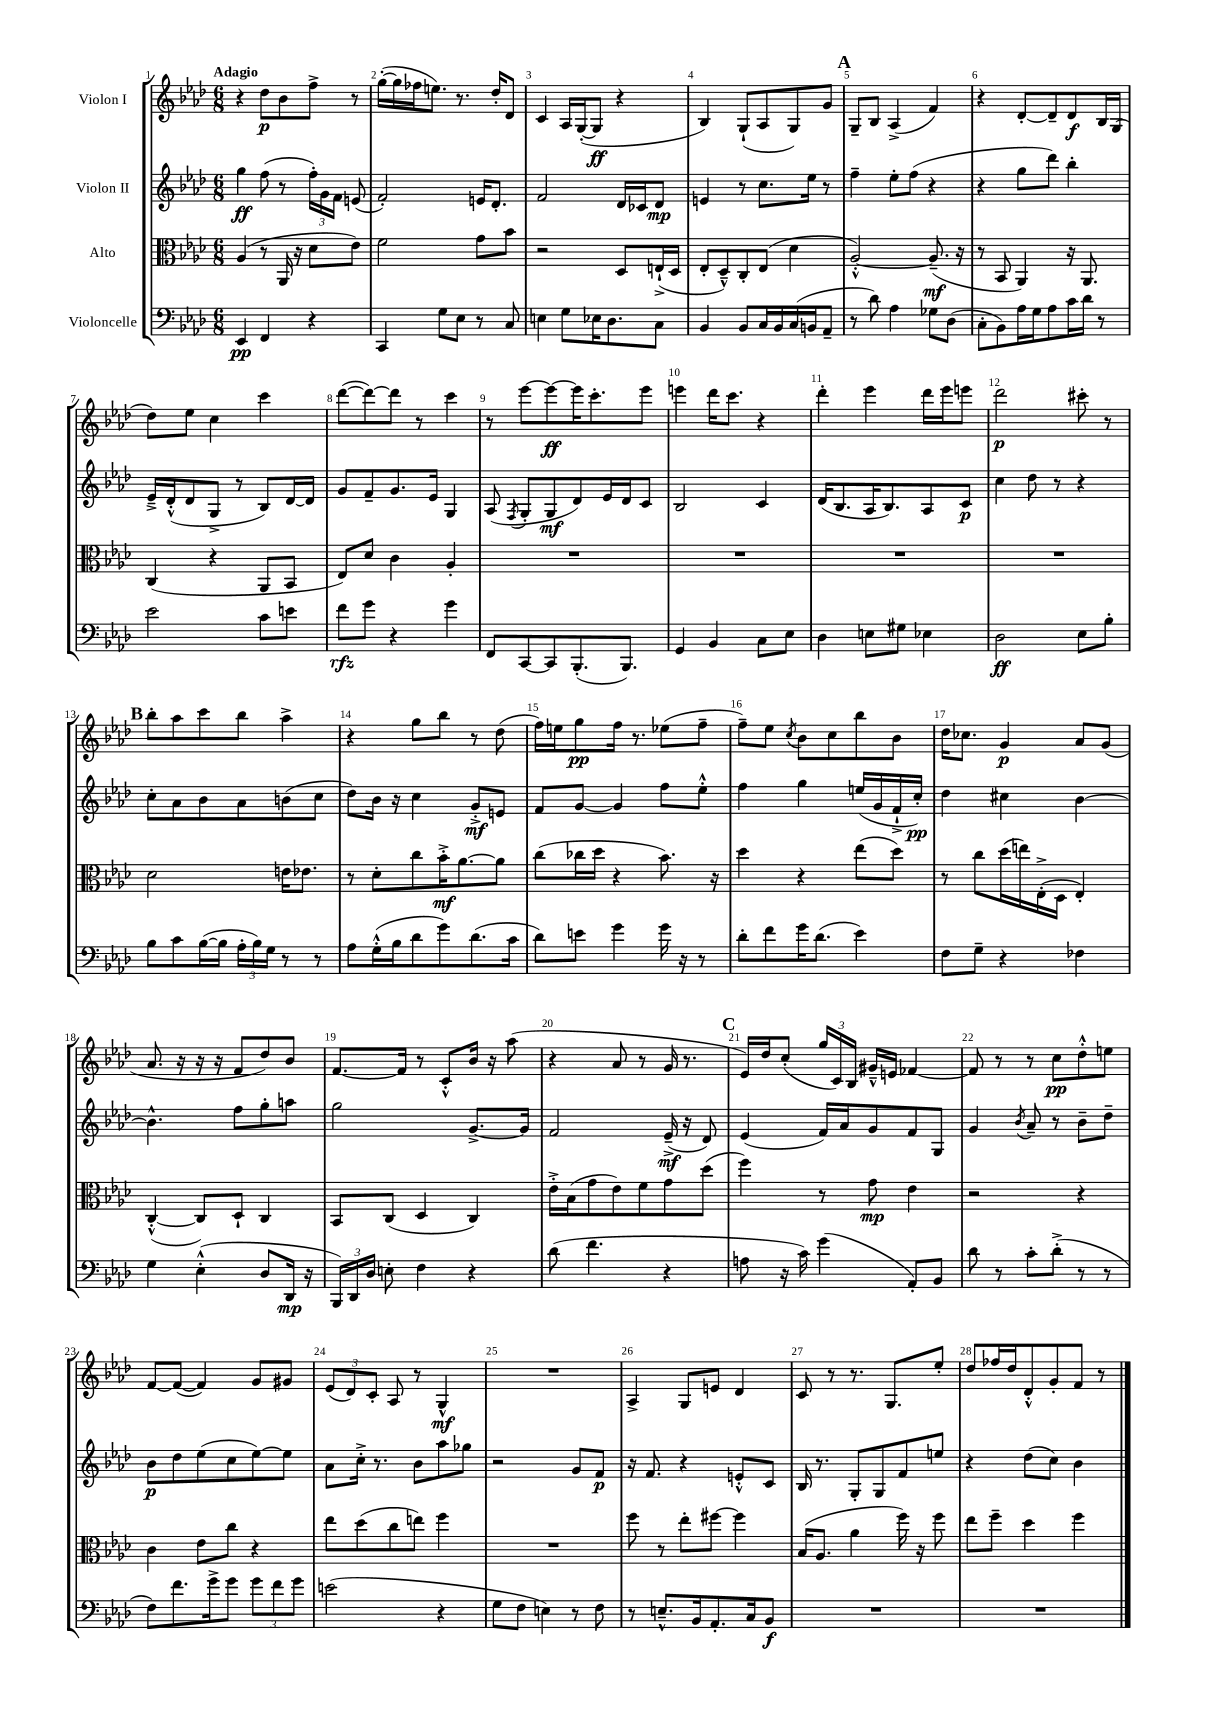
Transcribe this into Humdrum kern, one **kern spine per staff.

**kern	**kern	**kern	**kern
*staff4	*staff3	*staff2	*staff1
*clefF4	*clefC3	*clefG2	*clefG2
*k[b-e-a-d-]	*k[b-e-a-d-]	*k[b-e-a-d-]	*k[b-e-a-d-]
*M6/8	*M6/8	*M6/8	*M6/8
4EE-/	(4A-/	4gg\	4r
4FF/	8r	(8ff\	8dd-\L
.	16AA-/	8r	8b-\
.	16r	.	.
4r	8d-\L	24ff'\LL)	8ff^\J
.	.	24g\	.
.	.	24f\JJ	.
.	8e-\J)	(8e/	8r
=	=	=	=
4CC/	2f\	2f'/)	([16gg'\LL
.	.	.	16gg\]
.	.	.	16ff-\J
.	.	.	8.ee\J)
8G\L	.	.	.
8E-\J	.	.	8.r
8r	8g\L	16e/LK	.
.	.	8.d-'/J	16dd-'/LK
8C/	8b-\J	.	8d-/J
=	=	=	=
4E\	2r	2f/	4c/
8G\L	.	.	16A-/LL
.	.	.	([16G'/J
16E-\K	.	.	8G/]J
8.D-\	.	.	.
.	8D-/L	16d-/LL	4r
.	.	16c-/J	.
8C\J	(16E`^/L	8d-/J	.
.	16D-/JJ	.	.
=	=	=	=
4BB-/	8E-'/L	4e/	4B-/)
.	8D-~^^/)	.	.
8BB-/L	8C'/	8r	(8G`/L
16C/L	(8E-/J	8.cc\L	8A-/
16BB-/	.	.	.
(16C/	4d-\	.	8G/)
16BB/J	.	16ee-\Jk	.
8AA-~/J	.	8r	8g/J
=	=	=	=
8r	[2A-'^^/)	4ff~\	8G~/L
8d-\)	.	.	8B-/J
4A-\	.	8ee-'\L	(4A-^/
.	.	(8ff\J	.
8G-\L	(8.A-~/]	4r	4f/)
(8D-\J	.	.	.
.	16r	.	.
=	=	=	=
8C'\L	8r	4r	4r
8BB-\)	8BB-/	.	.
16A-\L	4AA-/)	8gg\L	[8d-'/L
16G\J	.	.	.
8A-\	.	8ddd-\J)	8d-~/]
16c\L	16r	4bb-'\	8d-/
16d-\JJ	8.AA-/	.	.
8r	.	.	16B-/L
.	.	.	(16G/JJ
=	=	=	=
2e-\	(4C/	16e-~^/LL	8dd-\L)
.	.	(16d-'^^/J	.
.	.	8d-/	8ee-\J
.	4r	8G^/J	4cc\
.	.	8r	.
8c\L	8AA-/L	8B-/L)	4ccc\
8e\J	8BB-/J	[16d-/L	.
.	.	16d-/]JJ	.
=	=	=	=
8f\L	8E-/L)	8g/L	([8ddd-\L
8g\J	8d-/J	8f~/	8ddd-\_)
4r	4c\	8.g/	8ddd-\]J
.	.	.	8r
.	.	16e-/Jk	.
4g\	4A-'/	4G/	4ccc\
=	=	=	=
8FF/L	2.r	(8A-/	8r
.	.	8qF/	.
[8CC/	.	8G'/L	[8eee-\L
8CC/]	.	8G/	8eee-\_
(8.BBB-'/	.	8d-/)	16eee-\]K
.	.	.	8.ccc'\
.	.	16e-/L	.
8.BBB-/J)	.	16d-/J	.
.	.	8c/J	8eee-\J
=	=	=	=
4GG/	2.r	2B-/	4eee\
4BB-/	.	.	16ddd-\LK
.	.	.	8.ccc\J
8C\L	.	4c/	4r
8E-\J	.	.	.
=	=	=	=
4D-\	2.r	(16d-/LK	4ddd-'\
.	.	8.B-/	.
8E\L	.	16A-/K	4eee-\
.	.	8.B-/)	.
8G#\J	.	.	.
4E-\	.	8A-/	16ddd-\LL
.	.	.	16eee-\J
.	.	8c/J	8eee\J
=	=	=	=
2D-\	2.r	4cc\	2ddd-\
.	.	8dd-\	.
.	.	8r	.
8E-\L	.	4r	8ccc#'\
8B-'\J	.	.	8r
=	=	=	=
8B-\L	2d-\	8cc'\L	8bb-'\L
8c\	.	8a-\	8aa-\
([16B-\L	.	8b-\	8ccc\
16B-\]JJ	.	.	.
24A-'\LL	.	8a-\	8bb-\J
24B-\)	.	.	.
24G\JJ	.	.	.
8r	16e\LK	(8b\	4aa-^\
.	8.e-\J	.	.
8r	.	8cc\J	.
=	=	=	=
8A-\L	8r	8dd-\L)	4r
(16G'^^\L	8d-'\L	16b-\Jk	.
16B-\J	.	16r	.
8d-\	8cc\	4cc\	8gg\L
8g\)	16b-'^\K	.	8bb-\J
.	[8.a-\	.	.
(8.d-\	.	8g'^/L	8r
.	8a-\]J	8e/J	(8dd-\
16c\Jk	.	.	.
=	=	=	=
8d-\L)	(8cc\L	8f/L	16ff\LL)
.	.	.	16ee\J
8e\J	16cc-\L	[8g/J	8gg\
.	16dd-\JJ	.	.
4g\	4r	4g/]	16ff\Jk
.	.	.	8.r
16g\	8.b-\)	8ff\L	(8ee-\L
16r	.	.	.
8r	.	8ee-'^^\J	8ff~\J
.	16r	.	.
=	=	=	=
8d-'\L	4dd-\	4ff\	8ff~\L)
8f\	.	.	8ee-\J
.	.	.	8qcc/
16g\K	4r	4gg\	8b-\L
(8.d-\J	.	.	.
.	.	.	8cc\
4e-\)	(8ee-\L	(16ee/LL	8bb-\
.	.	16g/	.
.	8dd-\J)	16f`^/	8b-\J
.	.	16cc'/JJ)	.
=	=	=	=
8F\L	8r	4dd-\	16dd-\LK
.	.	.	8.cc-\J
8G~\J	8cc\L	.	.
4r	(16dd-\L	4cc#\	4g/
.	16ee\)	.	.
.	(16E-'^\	.	.
.	16D-\JJ	.	.
4F-\	4E-'/)	[4b-\	8a-/L
.	.	.	(8g/J
=	=	=	=
4G\	([4C'^^/	4.b-^^\]	8.a-/
.	.	.	16r
(4E-'^^\	8C/]L)	.	16r
.	.	.	16r
.	8D-`/J	8ff\L	8f/L
8D-/L	4C/	8gg'\	8dd-/)
16DD-/Jk	.	8aa\J	8b-/J
16r	.	.	.
=	=	=	=
24BBB-/LL)	8BB-/L	2gg\	[8.f/L
24DD-/	.	.	.
24D-/JJ	.	.	.
8E'\	(8C/J	.	.
.	.	.	16f/]Jk
4F\	4D-/	.	8r
.	.	.	8c'^^/L
4r	4C/)	[8.g^/L	16b-/Jk
.	.	.	16r
.	.	.	(8aa-\
.	.	16g/]Jk	.
=	=	=	=
(8d-\	16e-'^\LL	2f/	4r
.	(16B-\J	.	.
4.f\	8g\	.	.
.	8e-\)	.	8a-/
.	8f\	.	8r
4r	8g\	(16e-~^/	16g/
.	.	16r	8.r
.	(8dd-\J	8d-/)	.
=	=	=	=
8A\	4ff\)	(4e-/	16e-/LL)
.	.	.	16dd-/J
16r	.	.	(8cc'/J
16c\)	.	.	.
(4g\	8r	16f/LL)	24gg/LL
.	.	.	24c/)
.	.	16a-/J	.
.	.	.	24B-/JJ
.	8g\	8g/	16g#~^^/LL
.	.	.	16e/JJ
8AA-'/L)	4e-\	8f/	[4f-/
8BB-/J	.	8G/J	.
=	=	=	=
8d-\	2r	4g/	8f-/]
8r	.	.	8r
.	.	8qb-/	.
8c'\L	.	8a-~/	8r
(8d-'^\J	.	8r	8cc\L
8r	4r	8b-~\L	8dd-'^^\
8r	.	8dd-~\J	8ee\J
=	=	=	=
8F\L)	4c\	8b-\L	[8f/L
8.f\	.	8dd-\	(8f/_J
.	8e-\L	(8ee-\	4f/])
16g^\k	.	.	.
8g\J	8cc\J	8cc\	.
12g\L	4r	[8ee-\)	8g/L
12f\	.	.	.
.	.	8ee-\]J	8g#/J
12g\J	.	.	.
=	=	=	=
(2e\	8ee-\L	8a-\L	(12e-/L
.	.	.	12d-/)
.	(8dd-\	16cc'^\Jk	.
.	.	.	12c'/J
.	.	8.r	.
.	8cc\	.	8A-/
.	8ee\J)	8b-\L	8r
4r	4ff\	8aa-\	4G^^/
.	.	8gg-\J	.
=	=	=	=
8G\L	2.r	2r	2.r
8F\J	.	.	.
4E\)	.	.	.
8r	.	8g/L	.
8F\	.	8f/J	.
=	=	=	=
8r	8ff\	16r	4A-^/
.	.	8.f/	.
8.E~^^/L	8r	.	.
.	8ee-'\L	4r	8G/L
16BB-/k	.	.	.
8.AA-'/	[8ff#\J	.	8e/J
.	4ff#\]	8e'^^/L	4d-/
16C/k	.	.	.
8BB-/J	.	8c/J	.
=	=	=	=
2.r	(16B-/LK	16B-/	8c/
.	8.A-/J	8.r	.
.	.	.	8r
.	4a-\	8G'/L	8.r
.	.	8G/	.
.	.	.	8.G/L
.	16ff\)	8f/	.
.	16r	.	.
.	8ff\	8ee/J	8ee-'/J
=	=	=	=
2.r	8ee-\L	4r	8dd-/L
.	8ff~\J	.	16ff-/L
.	.	.	16dd-/J
.	4dd-\	(8dd-\L	8d-'^^/
.	.	8cc\J)	8g'/
.	4ff\	4b-\	8f/J
.	.	.	8r
==	==	==	==
*-	*-	*-	*-
